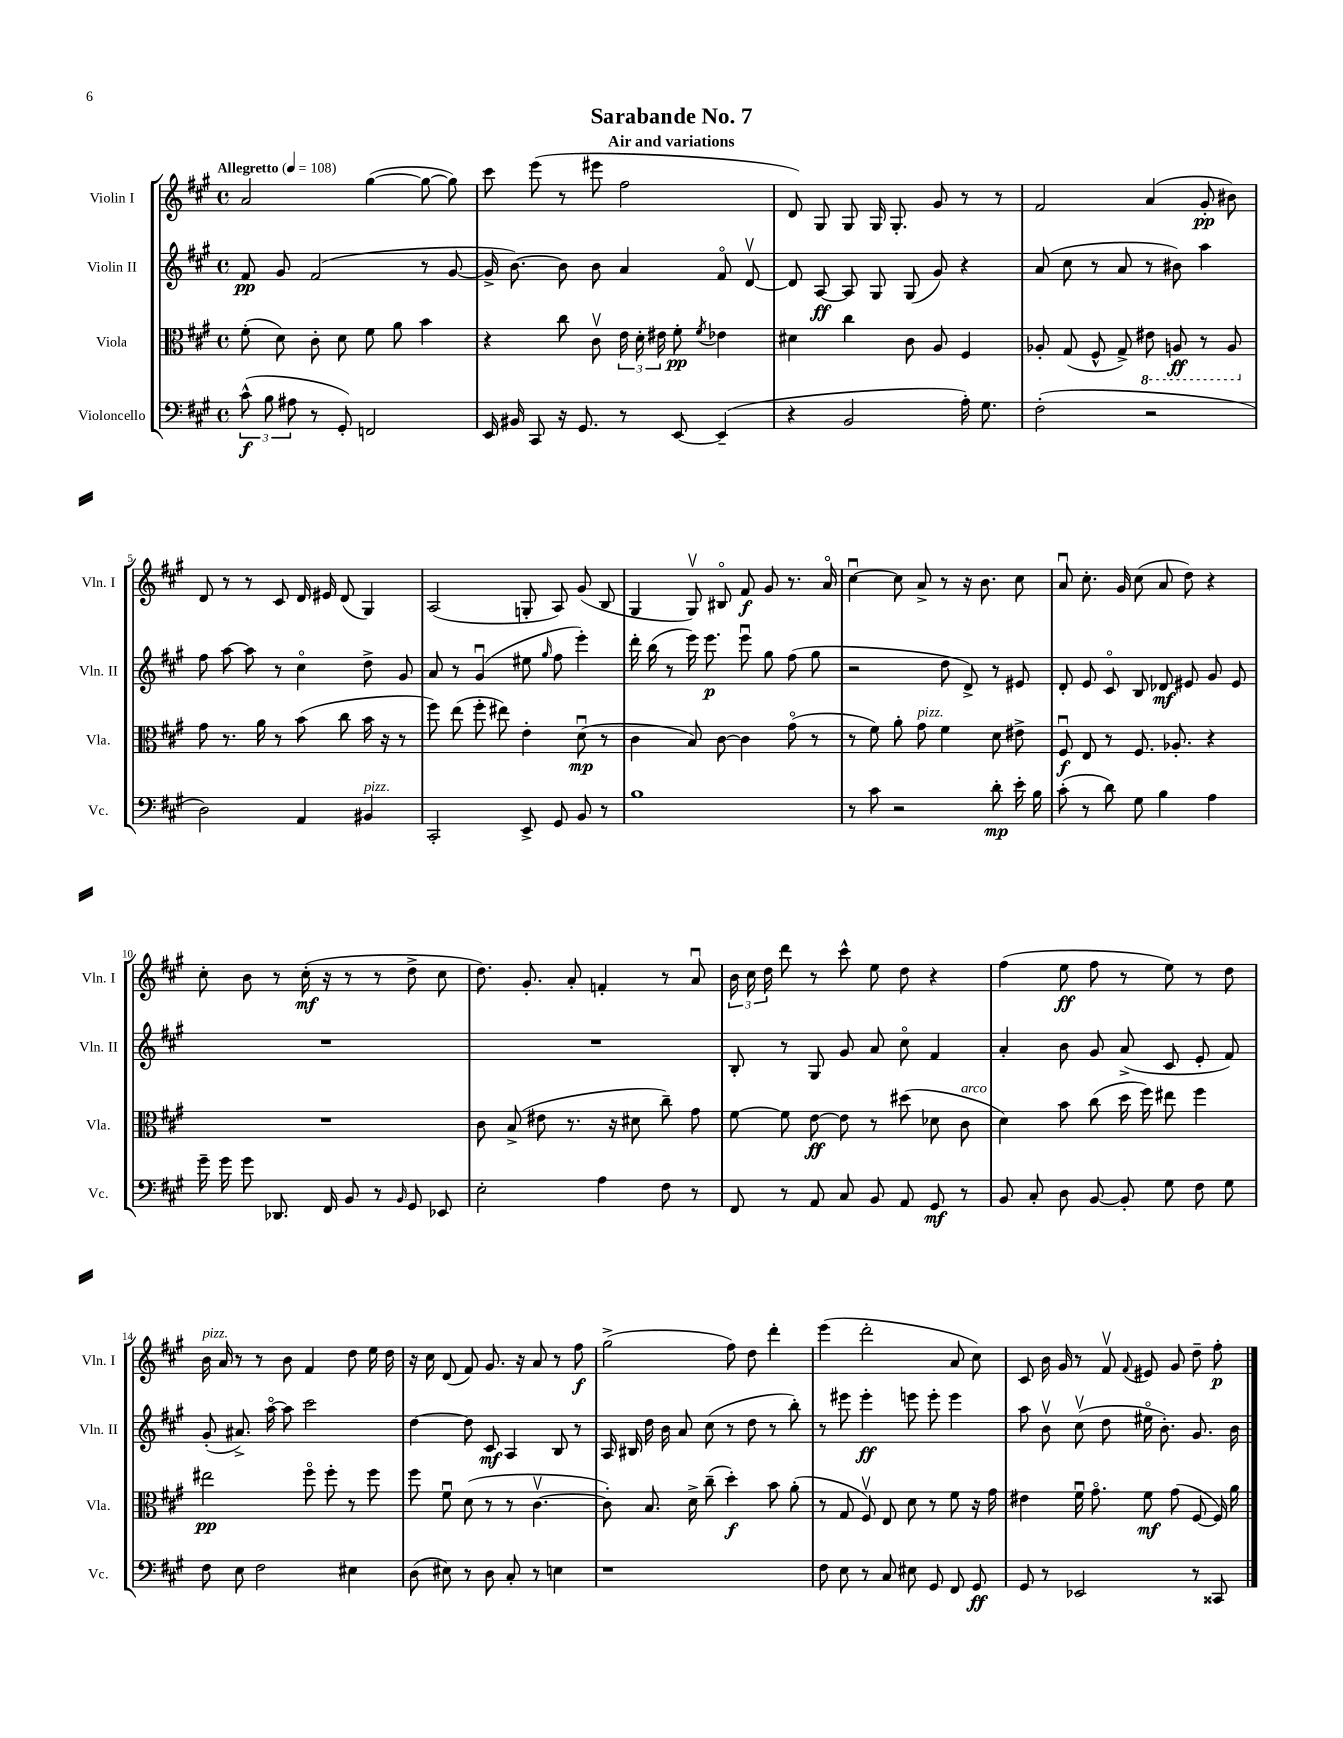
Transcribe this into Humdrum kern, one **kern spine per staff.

**kern	**dynam	**kern	**dynam	**kern	**dynam	**kern	**dynam
*part4	*part4	*part3	*part3	*part2	*part2	*part1	*part1
*staff4	*staff4	*staff3	*staff3	*staff2	*staff2	*staff1	*staff1
*I"Violoncello	*	*I"Viola	*	*I"Violin II	*	*I"Violin I	*
*I'Vc.	*	*I'Vla.	*	*I'Vln. II	*	*I'Vln. I	*
*clefF4	*	*clefC3	*	*clefG2	*	*clefG2	*
*k[f#c#g#]	*	*k[f#c#g#]	*	*k[f#c#g#]	*	*k[f#c#g#]	*
*M4/4	*	*M4/4	*	*M4/4	*	*M4/4	*
*met(c)	*	*met(c)	*	*met(c)	*	*met(c)	*
*MM108	*	*MM108	*	*MM108	*	*MM108	*
=1	=1	=1	=1	=1	=1	=1	=1
!	!	!	!	!	!	!LO:TX:a:B:t=Allegretto	!
(12c#^^\	f	(8f#'\	.	8f#/	pp	2a/	.
12B\	.	.	.	.	.	.	.
.	.	8d\)	.	8g#/	.	.	.
12A#X\	.	.	.	.	.	.	.
8r	.	8c#'\	.	(2f#/	.	.	.
8GG#'/)	.	8d\	.	.	.	.	.
2FFn/	.	8f#\	.	.	.	([4gg#\	.
.	.	8a\	.	.	.	.	.
.	.	4b\	.	8r	.	8gg#\_	.
.	.	.	.	[8g#/	.	8gg#\])	.
=2	=2	=2	=2	=2	=2	=2	=2
16EE/	.	4r	.	16g#^/]	.	8ccc#\	.
16BB#X/	.	.	.	[8.b\)	.	.	.
8CC#/	.	.	.	.	.	(8eee\	.
16r	.	8cc#\	.	8b\]	.	8r	.
8.GG#/	.	.	.	.	.	.	.
.	.	8c#v\	.	8b\	.	8eee#X\	.
8r	.	24e\	.	4a/	.	2ff#\	.
.	.	24d'\	.	.	.	.	.
.	.	24e#X\	.	.	.	.	.
[8EE/	.	8f#'\	pp	.	.	.	.
.	.	8qf#/	.	.	.	.	.
(4EE~/]	.	4e-X\	.	8f#/	.	.	.
.	.	.	.	[8dv/	.	.	.
=3	=3	=3	=3	=3	=3	=3	=3
4r	.	4d#X\	.	8d/]	.	8d/)	.
.	.	.	.	[8A/	ff	8G#/	.
2BB/	.	4cc#\	.	8A/]	.	8G#/	.
.	.	.	.	8G#/	.	16G#/	.
.	.	.	.	.	.	8.G#'/	.
.	.	8c#\	.	(8G#/	.	.	.
.	.	8A/	.	8g#/)	.	8g#/	.
16A'\)	.	4F#/	.	4r	.	8r	.
8.G#\	.	.	.	.	.	.	.
.	.	.	.	.	.	8r	.
=4	=4	=4	=4	=4	=4	=4	=4
(2F#'\	.	8A-X'/	.	(8a/	.	2f#/	.
.	.	(8G#/	.	8cc#\	.	.	.
.	.	8F#^^/	.	8r	.	.	.
.	.	8G#^/)	.	8a/	.	.	.
*	*	*8ba	*	*	*	*	*
2r	.	8E#X\	.	8r	.	(4a/	.
.	.	8AAn/	ff	8b#X\)	.	.	.
.	.	8r	.	4aa\	.	8g#'/	pp
.	.	8AA/	.	.	.	8b#X\)	.
!!LO:LB:g=z
=5	=5	=5	=5	=5	=5	=5	=5
*	*	*X8ba	*	*	*	*	*
2D\)	.	8g#\	.	8ff#\	.	8d/	.
.	.	8.r	.	[8aa\	.	8r	.
.	.	.	.	8aa\]	.	8r	.
.	.	16a\	.	.	.	.	.
.	.	8r	.	8r	.	8c#/	.
4AA/	.	(8b\	.	4cc#\	.	16d/	.
.	.	.	.	.	.	16e#X/	.
.	.	8cc#\	.	.	.	(8d/	.
!LO:TX:a:i:t=pizz.	!	!	!	!	!	!	!
4BB#X/	.	16b\	.	8dd^\	.	4G#/)	.
.	.	16r	.	.	.	.	.
.	.	8r	.	8g#/	.	.	.
=6	=6	=6	=6	=6	=6	=6	=6
2CC#'/	.	8ff#\)	.	8a/	.	(2A/	.
.	.	(8ee\	.	8r	.	.	.
.	.	8ff#'\	.	(4g#u/	.	.	.
.	.	8ee#X\)	.	.	.	.	.
8EE^/	.	4e'\	.	8ee#X\	.	8Gn'/	.
.	.	.	.	16qqgg#/	.	.	.
8GG#/	.	.	.	8ff#\	.	8A/)	.
8BB/	.	(8du\	mp	4eee'\)	.	(8g#/	.
8r	.	8r	.	.	.	8B/	.
=7	=7	=7	=7	=7	=7	=7	=7
1B	.	4c#\	.	16ddd'\	.	4G#/	.
.	.	.	.	(16bb\	.	.	.
.	.	.	.	8r	.	.	.
.	.	8B/)	.	16eee\)	.	8G#v/)	.
.	.	.	.	8.eee\	p	.	.
.	.	[8c#\	.	.	.	8B#X/	.
.	.	4c#\]	.	8eeeu\	.	8f#/	f
.	.	.	.	8gg#\	.	8g#/	.
.	.	(8g#\	.	(8ff#\	.	8.r	.
.	.	8r	.	8gg#\	.	.	.
.	.	.	.	.	.	16a/	.
=8	=8	=8	=8	=8	=8	=8	=8
8r	.	8r	.	2r	.	[4cc#u\	.
8c#\	.	8f#\)	.	.	.	.	.
2r	.	8a'\	.	.	.	8cc#\]	.
!	!	!LO:TX:a:i:t=pizz.	!	!	!	!	!
.	.	8g#\	.	.	.	8a^/	.
.	.	4f#\	.	8dd\	.	8r	.
.	.	.	.	8d^/)	.	16r	.
.	.	.	.	.	.	8.b\	.
8d'\	mp	8d\	.	8r	.	.	.
16e'\	.	8e#X^\	.	8e#X/	.	8cc#\	.
16B\	.	.	.	.	.	.	.
=9	=9	=9	=9	=9	=9	=9	=9
(8c#'\	.	8F#u/	f	8d'/	.	8au/	.
8r	.	8E/	.	8e/	.	8.cc#'\	.
8d\)	.	8r	.	8c#/	.	.	.
.	.	.	.	.	.	16g#/	.
8G#\	.	8.F#/	.	8B/	.	(8cc#\	.
4B\	.	.	.	8d-X/	mf	8a/	.
.	.	8.A-X'/	.	.	.	.	.
.	.	.	.	8e#X/	.	8dd\)	.
4A\	.	4r	.	8g#/	.	4r	.
.	.	.	.	8e#/	.	.	.
!!LO:LB:g=z
=10	=10	=10	=10	=10	=10	=10	=10
16g#~\	.	1r	.	1r	.	8cc#'\	.
16g#\	.	.	.	.	.	.	.
8g#\	.	.	.	.	.	8b\	.
8.DD-X/	.	.	.	.	.	8r	.
.	.	.	.	.	.	(16cc#'\	mf
16FF#/	.	.	.	.	.	16r	.
8BB/	.	.	.	.	.	8r	.
8r	.	.	.	.	.	8r	.
16qqBB/	.	.	.	.	.	.	.
8GG#/	.	.	.	.	.	8dd^\	.
8EE-X/	.	.	.	.	.	8cc#\	.
=11	=11	=11	=11	=11	=11	=11	=11
2E'\	.	8c#\	.	1r	.	8.dd\)	.
.	.	(8B^/	.	.	.	.	.
.	.	.	.	.	.	8.g#'/	.
.	.	8e#X\	.	.	.	.	.
.	.	8.r	.	.	.	8a'/	.
4A\	.	.	.	.	.	4fn'/	.
.	.	16r	.	.	.	.	.
.	.	8d#X\	.	.	.	.	.
8F#\	.	8cc#~\)	.	.	.	8r	.
8r	.	8g#\	.	.	.	8au/	.
=12	=12	=12	=12	=12	=12	=12	=12
8FF#/	.	[8f#\	.	8B'/	.	24b\	.
.	.	.	.	.	.	24cc#\	.
.	.	.	.	.	.	24dd\	.
8r	.	8f#\]	.	8r	.	8ddd\	.
8AA/	.	[8e\	ff	8G#/	.	8r	.
8C#/	.	8e\]	.	8g#/	.	8ccc#^^\	.
8BB/	.	8r	.	8a/	.	8ee\	.
8AA/	.	(8dd#X\	.	8cc#\	.	8dd\	.
8GG#/	mf	8d-X\	.	4f#/	.	4r	.
!	!	!LO:TX:a:i:t=arco	!	!	!	!	!
8r	.	8c#\	.	.	.	.	.
=13	=13	=13	=13	=13	=13	=13	=13
8BB/	.	4d\)	.	4a'/	.	(4ff#\	.
8C#'/	.	.	.	.	.	.	.
8D\	.	8b\	.	8b\	.	8ee\	ff
[8BB/	.	(8cc#\	.	8g#/	.	8ff#\	.
8BB'/]	.	16dd\	.	(8a^/	.	8r	.
.	.	16ff#\)	.	.	.	.	.
8G#\	.	8ee#X\	.	8c#/	.	8ee\)	.
8F#\	.	4ff#\	.	8e'/	.	8r	.
8G#\	.	.	.	8f#/)	.	8dd\	.
!!LO:LB:g=z
=14	=14	=14	=14	=14	=14	=14	=14
!	!	!	!	!	!	!LO:TX:a:i:t=pizz.	!
8F#\	.	2ee#X\	pp	(8g#'/	.	16b\	.
.	.	.	.	.	.	16a/	.
8E\	.	.	.	8.a#X^/)	.	8r	.
2F#\	.	.	.	.	.	8r	.
.	.	.	.	[16aa\	.	.	.
.	.	.	.	8aa\]	.	8b\	.
.	.	8ff#\	.	2ccc#\	.	4f#/	.
.	.	8ff#'\	.	.	.	.	.
4E#X\	.	8r	.	.	.	8dd\	.
.	.	8ff#\	.	.	.	16ee\	.
.	.	.	.	.	.	16dd\	.
=15	=15	=15	=15	=15	=15	=15	=15
(8D\	.	8ff#\	.	[4dd\	.	16r	.
.	.	.	.	.	.	16cc#\	.
8E#X\)	.	8f#u\	.	.	.	(8d/	.
8r	.	(8d\	.	8dd\]	.	8f#/)	.
8D\	.	8r	.	8c#/	mf	8.g#/	.
8C#'/	.	8r	.	4A/	.	.	.
.	.	.	.	.	.	16r	.
8r	.	[4.c#v\	.	.	.	8a/	.
4En\	.	.	.	8B/	.	8r	.
.	.	.	.	8r	.	8ff#\	f
=16	=16	=16	=16	=16	=16	=16	=16
1r	.	8c#'\])	.	16A/	.	(2gg#^\	.
.	.	.	.	16B#X/	.	.	.
.	.	8.B/	.	16dd\	.	.	.
.	.	.	.	16b\	.	.	.
.	.	.	.	8a/	.	.	.
.	.	16d^\	.	.	.	.	.
.	.	(8cc#~\	.	(8cc#\	.	.	.
.	.	4dd'\)	f	8r	.	8ff#\)	.
.	.	.	.	8dd\	.	8dd\	.
.	.	8b\	.	8r	.	4ddd'\	.
.	.	(8a'\	.	8bb'\)	.	.	.
=17	=17	=17	=17	=17	=17	=17	=17
8F#\	.	8r	.	8r	.	(4eee\	.
8E\	.	8G#/	.	8eee#X\	.	.	.
8r	.	8F#v/)	.	4eee#'\	ff	2ddd'\	.
8C#/	.	8E/	.	.	.	.	.
8E#X\	.	8d\	.	8eeen\	.	.	.
8GG#/	.	8r	.	8eee'\	.	.	.
8FF#/	.	8f#\	.	4eee\	.	8a/	.
8GG#/	ff	16r	.	.	.	8cc#\)	.
.	.	16g#\	.	.	.	.	.
=18	=18	=18	=18	=18	=18	=18	=18
8GG#/	.	4e#X\	.	8aa\	.	8c#/	.
8r	.	.	.	8bv\	.	16b\	.
.	.	.	.	.	.	16g#/	.
2EE-X/	.	16f#u\	.	(8cc#v\	.	8r	.
.	.	8.g#\	.	.	.	.	.
.	.	.	.	8dd\	.	8f#v/	.
.	.	.	.	.	.	8qqf#/	.
.	.	8f#\	mf	16ee#X\	.	8e#X/	.
.	.	.	.	8.b'\)	.	.	.
.	.	(8g#\	.	.	.	8g#/	.
8r	.	[8F#/	.	8.g#/	.	8dd~\	.
8CC##X/	.	16F#/])	.	.	.	8ff#'\	p
.	.	16a\	.	16b\	.	.	.
==	==	==	==	==	==	==	==
*-	*-	*-	*-	*-	*-	*-	*-
